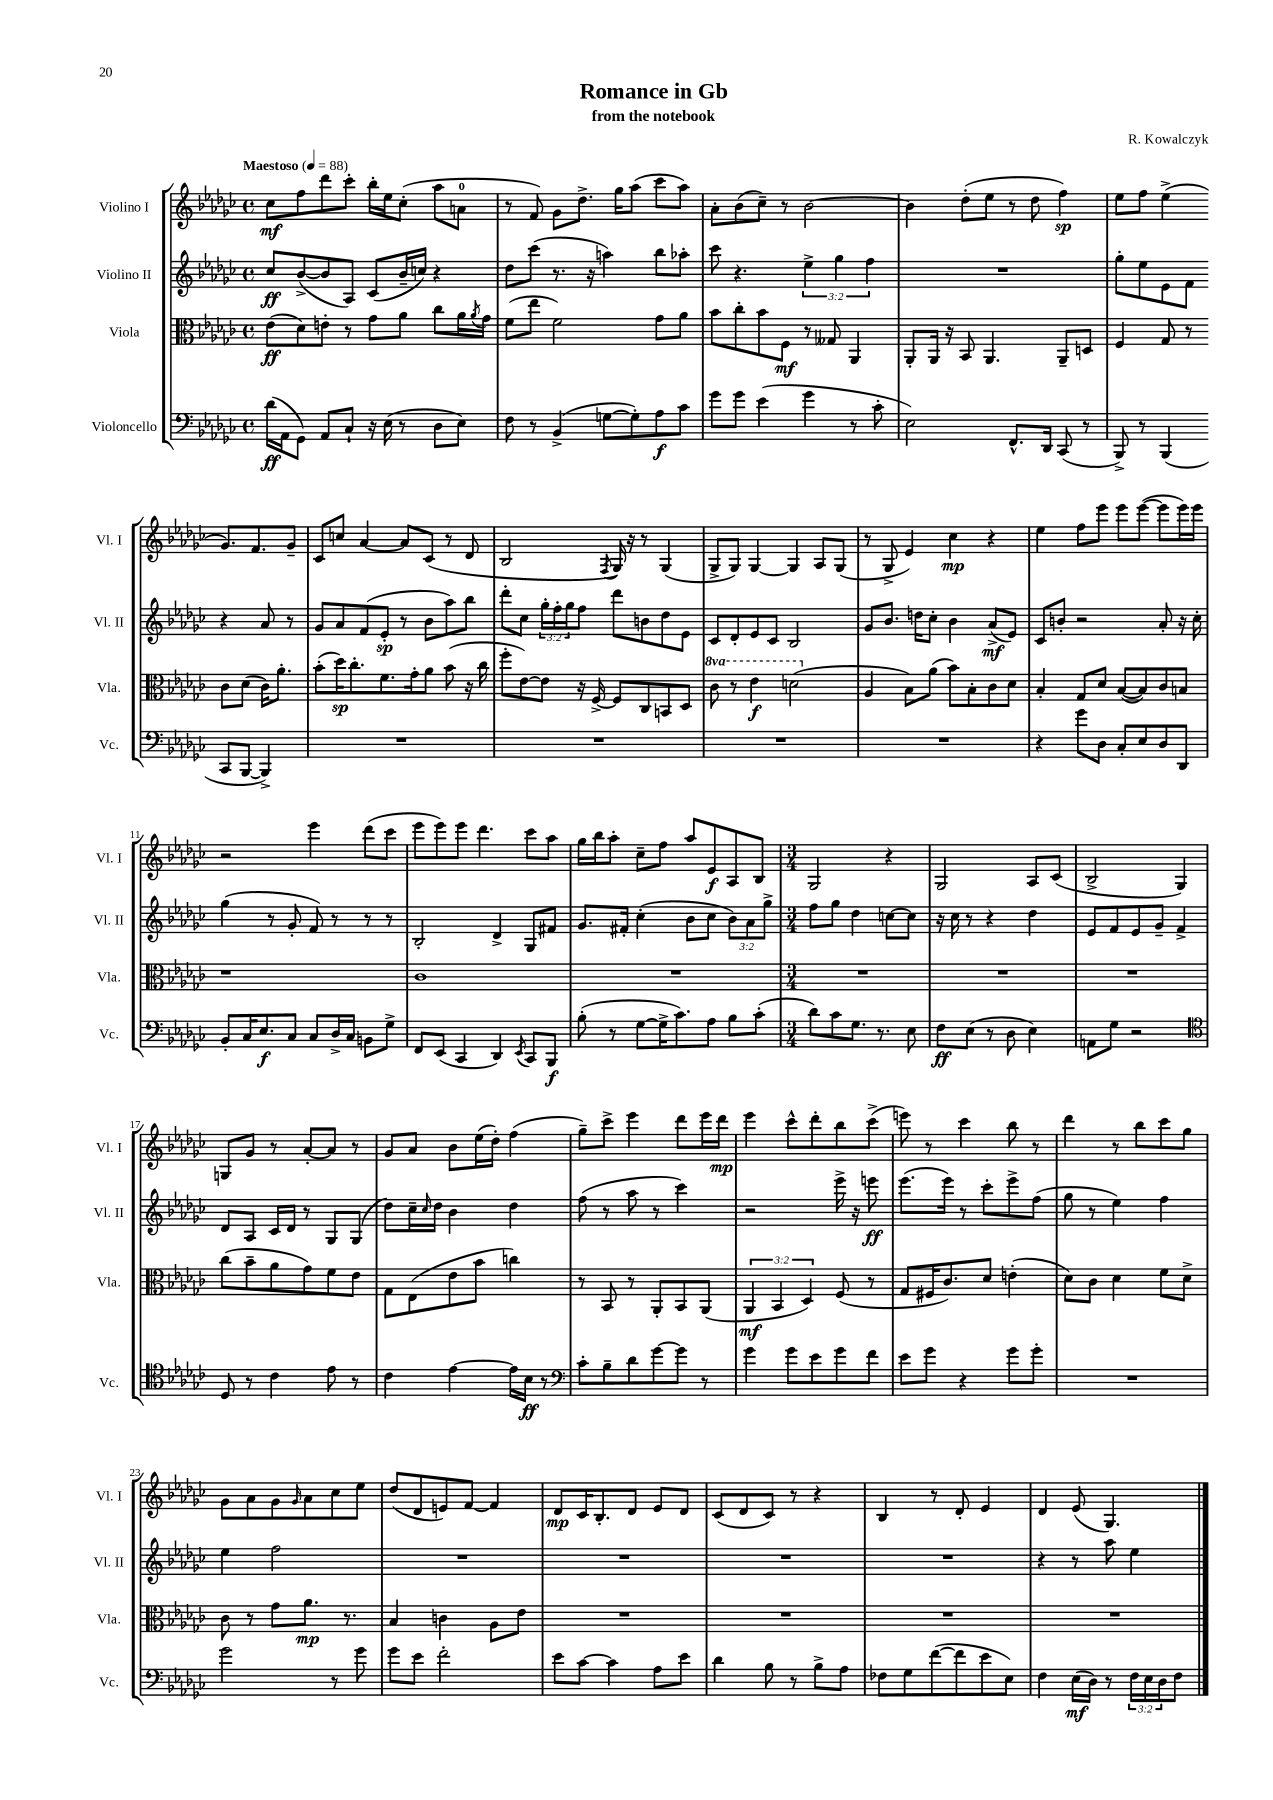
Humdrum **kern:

**kern	**kern	**kern	**kern
*staff4	*staff3	*staff2	*staff1
*clefF4	*clefC3	*clefG2	*clefG2
*k[b-e-a-d-g-c-]	*k[b-e-a-d-g-c-]	*k[b-e-a-d-g-c-]	*k[b-e-a-d-g-c-]
*M4/4	*M4/4	*M4/4	*M4/4
*met(c)	*met(c)	*met(c)	*met(c)
*MM88	*MM88	*MM88	*MM88
(16d-\LL	(8e-\L	8cc-/L	8cc-\L
16AA-\J	.	.	.
8GG-\J)	8d-\)	([8b-^/	8ff\
8AA-/L	8e'\J	8b-/]	8ddd-\
8C-`/J	8r	8A-/J)	8ccc-'\J
16r	8g-\L	(8c-/L	16bb-'\LL
(16E-\	.	.	16ee-\J
8r	8a-\J	16b-~/L	(8cc-'\J
.	.	16cc/JJ)	.
8D-\L	8cc-\L	4r	8aa-\L
8E-\J)	16a-\L	.	8a\J
.	8qa-/	.	.
.	16g-\JJ	.	.
=	=	=	=
8F\	(8f\L	8dd-\L	8r
8r	8ee-\J	(8ccc-\J	8f/)
(4BB-^/	2f\)	8.r	8g-\L
.	.	.	8.dd-^\J
.	.	16r	.
[8G\L	.	4aa\)	.
.	.	.	16gg-\LK
8G'\])	.	.	(8aa-\J
8A-\	8g-\L	8bb-\L	8ccc-\L
8c-\J	8a-\J	8aa-'\J	8aa-\J)
=	=	=	=
8g-\L	8b-\L	8ccc-\	8a-'\L
8g-\J	8cc-'\	4.r	(8b-\
(4e-\	8b-\	.	8cc-~\J)
.	8F\J	.	8r
4g-\	8r	6ee-^\	[2b-\
.	8G--/	.	.
.	.	6gg-\	.
8r	4AA-/	.	.
.	.	6ff\	.
8c-'\	.	.	.
=	=	=	=
2E-\)	8AA-'/L	1r	4b-\]
.	16AA-/Jk	.	.
.	16r	.	.
.	8BB-/	.	(8dd-'\L
.	4.AA-/	.	8ee-\J
8.FF^^/L	.	.	8r
.	.	.	8dd-\
16DD-/Jk	.	.	.
(8CC-/	8AA-~/L	.	4ff\)
8r	8D/J	.	.
=	=	=	=
8BBB-^/)	4F/	8gg-'\L	8ee-\L
8r	.	8ee-\	8ff\J
(4BBB-/	8G-/	8e-\	(4ee-^\
.	8r	8f\J	.
8CC-/L	8c-\L	4r	8.g-/L)
[8BBB-/J	(8d-\J	.	.
.	.	.	8.f/
4BBB-^/])	16c-\LK)	8a-/	.
.	8.a-'\J	.	.
.	.	8r	8g-~/J
=	=	=	=
1r	(8b-'\L	8g-/L	8c-/L
.	16dd-\K)	8a-/	8cc/J
.	8.cc-'\	.	.
.	.	(8f/	[4a-/
.	8.f\	8e-'/J	.
.	.	8r	8a-/]L
.	16g-'\k	.	.
.	8a-\J	8b-\L	(8c-/J
.	(8b-\	8aa-\)	8r
.	16r	8bb-\J	8d-/
.	16cc-\	.	.
=	=	=	=
1r	8ff'\L	8ddd-'\L	2B-/
.	[8e-\)	8cc-\J	.
.	8e-\]J	24gg-'\LL	.
.	.	24ff'\	.
.	.	24gg-\J	.
.	16r	8ff\J	.
.	[16F^/	.	.
.	.	.	8qF/
.	8F/]L	8ddd-\L	16G-/)
.	.	.	16r
.	8C-/	8b\	8r
.	8BB/	8dd-\	(4G-/
.	8D-/J	8e-\J	.
=	=	=	=
1r	8cc-\	8c-/L	8G-^/L
.	8r	8d-'/	8G-/J)
.	4ee-\	8e-/	[4G-/
.	.	8c-/J	.
.	(2dd\	2B-/	4G-/]
.	.	.	8A-/L
.	.	.	(8G-/J
=	=	=	=
1r	4A-/	8g-/L	8r
.	.	8.b-/J	8G-^/
.	8B-\L)	.	4e-/)
.	.	16dd\LK	.
.	(8a-\J	8cc-'\J	.
.	8b-\L)	4b-\	4cc-\
.	8B-'\	.	.
.	8c-\	(8a-^/L	4r
.	8d-\J	8e-/J)	.
=	=	=	=
4r	4B-'/	8c-/L	4ee-\
.	.	8b'/J	.
8g-\L	8G-/L	2r	8ff\L
8D-\J	8d-/J	.	8eee-\J
8C-'/L	([8B-/L	.	8eee-\L
8E-/	8B-/])	.	([8eee-\J
8D-/	8c-/	8a-'/	8eee-\]L
8DD-/J	8B/J	16r	16eee-\L)
.	.	16cc-'\	16eee-\JJ
=	=	=	=
8BB-'/L	1r	(4gg-\	2r
16C-/K	.	.	.
8.E-/	.	.	.
.	.	8r	.
8C-/J	.	8g-'/	.
8C-/L	.	8f/)	4eee-\
16D-^/L	.	8r	.
16C-/JJ	.	.	.
8BB\L	.	8r	(8ddd-\L
8G-^\J	.	8r	8ccc-\J
=	=	=	=
8FF/L	1c-	2B-'/	8eee-\L
(8EE-/J	.	.	8eee-\)
4CC-/	.	.	8eee-\J
.	.	.	4.ddd-\
4DD-/)	.	4d-^/	.
8qEE-/	.	.	.
8CC-/L	.	8G-/L	8ccc-\L
8BBB-/J	.	8f#/J	8aa-\J
=	=	=	=
(8B-'\	1r	8.g-/L	16gg-\LL
.	.	.	16bb-\J
8r	.	.	8aa-'\J
.	.	16f#'/Jk	.
[8G-\L	.	(4cc-'\	8cc-~\L
16G-^\]K	.	.	8ff\J
8.c-\)	.	.	.
.	.	8b-\L	8aa-/L
8A-\J	.	8cc-\J	8e-/
8B-\L	.	12b-\L)	8A-/
.	.	12a-\	.
(8c-'\J	.	.	8B-/J
.	.	12gg-^\J	.
=	=	=	=
*M3/4	*M3/4	*M3/4	*M3/4
8d-\L)	2.r	8ff\L	2G-/
8c-\	.	8gg-\J	.
8.G-\J	.	4dd-\	.
8.r	.	.	.
.	.	[8cc\L	4r
8E-\	.	8cc\]J	.
=	=	=	=
8F\L	2.r	16r	2G-/
.	.	16cc-\	.
(8E-\J	.	8r	.
8r	.	4r	.
8D-\	.	.	.
4E-\)	.	4dd-\	8A-/L
.	.	.	(8c-/J
=	=	=	=
8AA\L	2.r	8e-/L	2B-^/
8G-\J	.	8f/	.
2r	.	8e-/	.
.	.	8g-~/J	.
.	.	4f^/	4G-/)
=	=	=	=
*clefC4	*	*	*
8D-/	(8cc-\L	8d-/L	8G/L
8r	8b-~\	8A-/J	8g-/J
4c-\	8a-\	16c-/LL	8r
.	.	16d-/JJ	.
.	8g-\)	8r	[8a-'/L
8e-\	8f\	8G-/L	8a-/]J
8r	8e-\J	(8G-/J	8r
=	=	=	=
4c-\	8G-\L	8dd-\L)	8g-/L
.	(8E-\	16cc-~\L	8a-/J
.	.	16qqcc-/	.
.	.	16dd-\JJ	.
[4e-\	8e-\	4b-\	8b-\L
.	8b-\J	.	(16ee-\L
.	.	.	16dd-'\JJ)
16e-\]LL	4cc\)	4dd-\	(4ff\
16B-\JJ	.	.	.
8r	.	.	.
=	=	=	=
*clefF4	*	*	*
8c-'\L	8r	(8ff\	8gg-~\L)
8B-~\	8BB-/	8r	8ccc-^\J
8d-\	8r	8aa-\	4eee-\
[8g-\	8AA-'/L	8r	.
8g-\]J	8BB-/	4ccc-\)	8ddd-\L
8r	(8AA-/J	.	16eee-\L
.	.	.	16ddd-\JJ
=	=	=	=
4g-\	6AA-/	2r	4eee-\
.	6BB-/	.	.
8g-\L	.	.	8ccc-^^\L
.	6D-/)	.	.
8e-\	.	.	8ddd-'\
8g-\	(8F/	16eee-^\	8bb-\
.	.	16r	.
8f\J	8r	8eee\	(8ccc-^\J
=	=	=	=
8e-\L	8G-/L	(8.eee-\L	8eee\)
8g-\J	16F#/K	.	8r
.	8.c-/)	16eee-\Jk)	.
4r	.	8r	4ccc-\
.	8d-/J	8ccc-'\L	.
8g-\L	(4e'\	8eee-^\	8bb-\
8g-'\J	.	(8ff\J	8r
=	=	=	=
2.r	8d-\L)	8gg-\	4ddd-\
.	8c-\J	8r	.
.	4d-\	4ee-\)	8r
.	.	.	8bb-\L
.	8f\L	4ff\	8ccc-\
.	8d-^\J	.	8gg-\J
=	=	=	=
2g-\	8c-\	4ee-\	8g-\L
.	8r	.	8a-\
.	8g-\L	2ff\	8g-\
.	.	.	16qqg-/
.	8.a-\J	.	8a-\
8r	.	.	8cc-\
.	8.r	.	.
8g-\	.	.	8ee-\J
=	=	=	=
8g-\L	4B-/	2.r	(8dd-/L
8e-\J	.	.	8d-/
2f'\	4c\	.	8e/)
.	.	.	[8f/J
.	8A-\L	.	4f/]
.	8e-\J	.	.
=	=	=	=
8e-\L	2.r	2.r	8d-/L
[8c-\J	.	.	16c-/K
.	.	.	8.B-'/
4c-\]	.	.	.
.	.	.	8d-/J
8A-\L	.	.	8e-/L
8e-\J	.	.	8d-/J
=	=	=	=
4d-\	2.r	2.r	(8c-/L
.	.	.	8d-/
8B-\	.	.	8c-/J)
8r	.	.	8r
8B-^\L	.	.	4r
8A-\J	.	.	.
=	=	=	=
8F-\L	2.r	2.r	4B-/
8G-\	.	.	.
([8f\	.	.	8r
8f\]	.	.	8d-'/
8e-\	.	.	4e-/
8E-\J)	.	.	.
=	=	=	=
4F\	2.r	4r	4d-/
(16E-\LL	.	8r	(8e-/
16D-\JJ)	.	.	.
8r	.	8aa-\	4.G-/)
24F\LL	.	4ee-\	.
24E-\	.	.	.
24D-\J	.	.	.
8F\J	.	.	.
==	==	==	==
*-	*-	*-	*-
